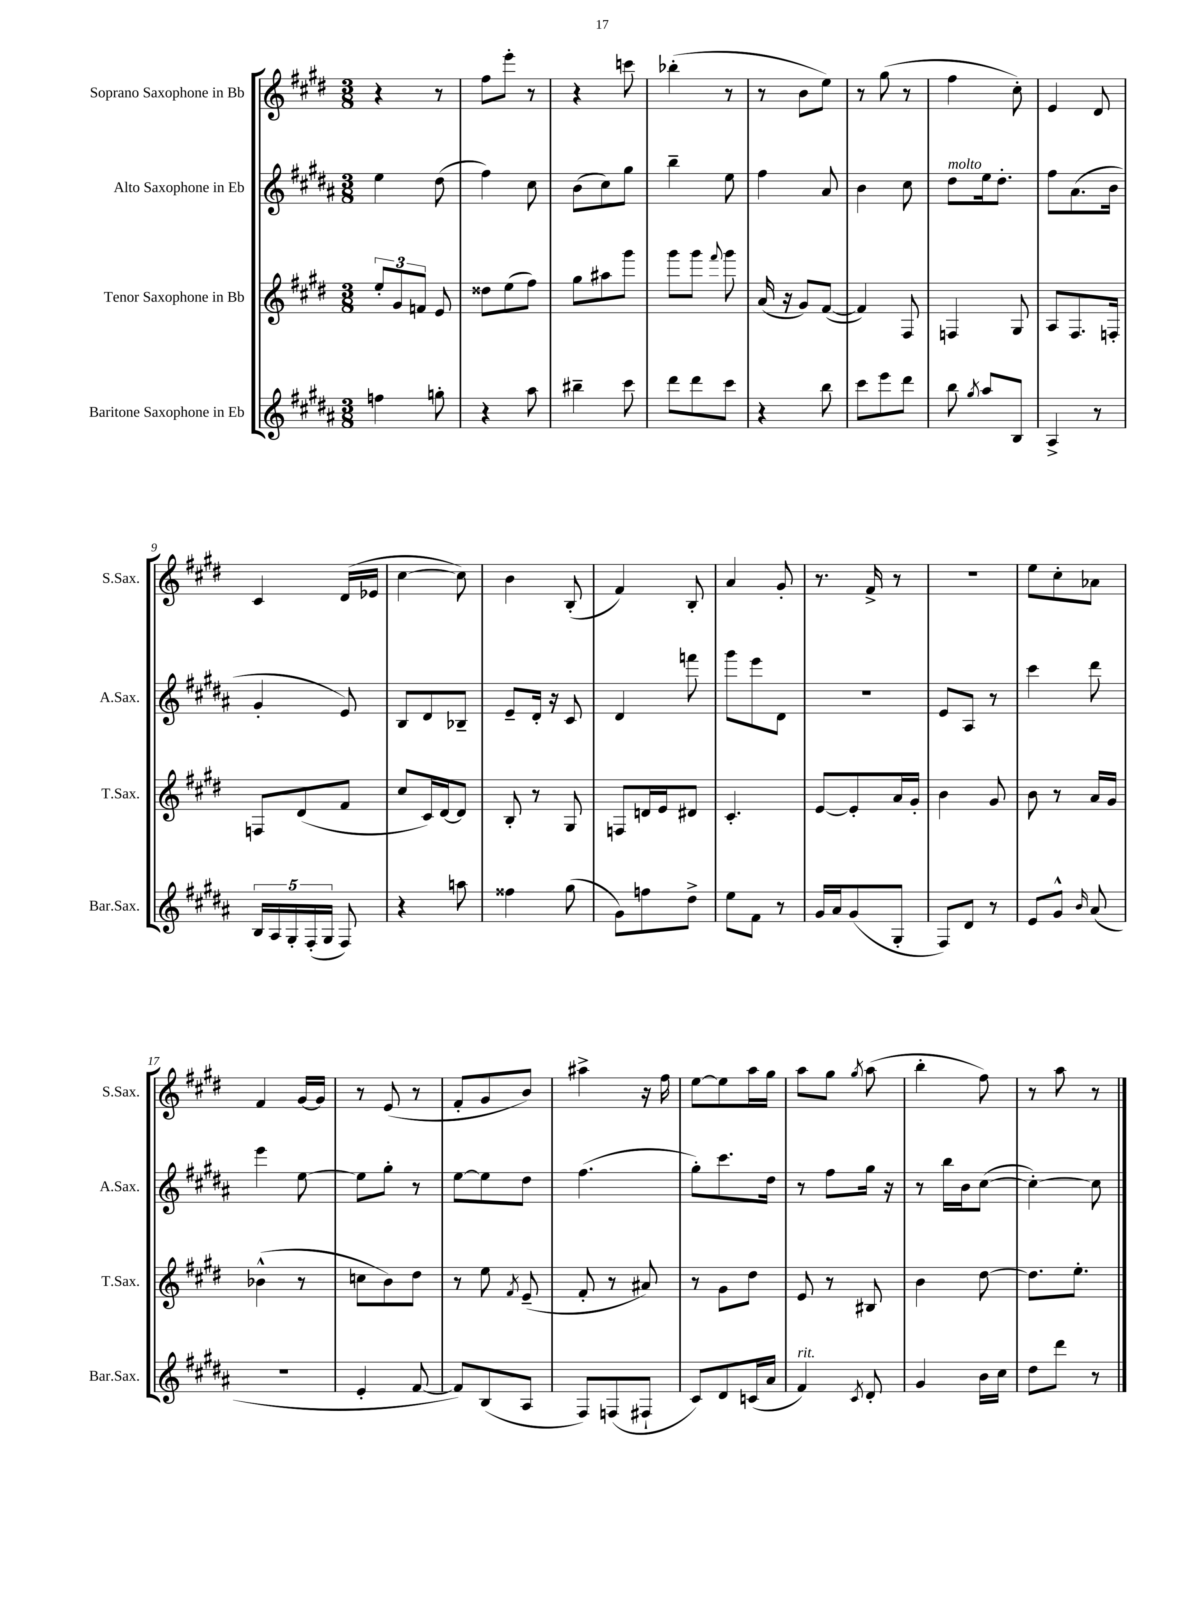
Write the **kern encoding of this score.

**kern	**kern	**kern	**kern
*staff4	*staff3	*staff2	*staff1
*clefG2	*clefG2	*clefG2	*clefG2
*k[f#c#g#d#a#]	*k[f#c#g#d#]	*k[f#c#g#d#a#]	*k[f#c#g#d#]
*M3/8	*M3/8	*M3/8	*M3/8
4ff	12ee'	4ee	4r
.	12g#	.	.
.	12f	.	.
8gg'	8e	(8dd#	8r
=	=	=	=
4r	8dd##	4ff#)	8ff#
.	(8ee	.	8eee'
8aa#	8ff#)	8cc#	8r
=	=	=	=
4bb#~	8gg#	(8b	4r
.	8aa#	8cc#)	.
8ccc#	8ggg#	8gg#	8ccc
=	=	=	=
8ddd#	8ggg#	4bb~	(4bb-'
8ddd#	8ggg#	.	.
.	8qqfff#	.	.
8ccc#	8ggg#	8ee	8r
=	=	=	=
4r	(16a	4ff#	8r
.	16r	.	.
.	8g#)	.	8b
8bb	([8f#	8a#	8ee)
=	=	=	=
8ccc#	4f#])	4b	8r
8eee	.	.	(8gg#
8ddd#	8F#	8cc#	8r
=	=	=	=
8bb	4F	8dd#	4ff#
8qgg#	.	.	.
8aa#	.	16ee	.
.	.	8.dd#'	.
8B	8G#	.	8cc#')
=	=	=	=
4A#^	8A	8ff#	4e
.	8.F#	(8.a#	.
8r	.	.	8d#
.	16F'	16b	.
=	=	=	=
20B	8F	4g#'	4c#
20A#	.	.	.
20G#'	.	.	.
.	(8d#	.	.
(20F#'	.	.	.
20G#	.	.	.
8F#)	8f#	8e)	(16d#
.	.	.	16e-
=	=	=	=
4r	8cc#	8B	[4cc#
.	16c#)	8d#	.
.	[16d#	.	.
8aa	8d#]	8B-~	8cc#])
=	=	=	=
4ff##	8B'	8e~	4b
.	8r	16d#'	.
.	.	16r	.
(8gg#	8G#	8c#	(8B'
=	=	=	=
8g#)	8F	4d#	4f#)
8ff	16d	.	.
.	16e	.	.
8dd#^	8d#	8fff	8B'
=	=	=	=
8ee	4.c#'	8ggg#	4a
8f#	.	8eee	.
8r	.	8d#	8g#'
=	=	=	=
16g#	[8e	4.r	8.r
16a#	.	.	.
(8g#	8e']	.	.
.	.	.	16f#^
8G#'	16a	.	8r
.	16g#'	.	.
=	=	=	=
8F#)	4b	8e	4.r
8d#	.	8A#	.
8r	8g#	8r	.
=	=	=	=
8e	8b	4ccc#	8ee
8g#^^	8r	.	8cc#'
16qqb	.	.	.
(8a#	16a	8ddd#	8a-
.	16g#	.	.
=	=	=	=
4.r	(4b-^^	4eee	4f#
.	8r	[8ee	[16g#
.	.	.	16g#]
=	=	=	=
4e'	8cc	8ee]	8r
.	8b)	8gg#'	(8e
[8f#	8dd#	8r	8r
=	=	=	=
8f#])	8r	[8ee	8f#'
(8B	8ee	8ee]	8g#
.	8qf#	.	.
8A#	(8e~	8dd#	8b)
=	=	=	=
8F#)	8f#'	(4.ff#	4aa#^
(8F	8r	.	.
8F#`	8a#)	.	16r
.	.	.	16ff#
=	=	=	=
8c#)	8r	8gg#')	[8ee
8d#	8g#	8.ccc#	8ee]
(16c	8dd#	.	16aa
16a#	.	16dd#	16gg#
=	=	=	=
4f#)	8e	8r	8aa
.	8r	8ff#	8gg#
8qc#	.	.	8qgg#
8d#'	8B#	16gg#	(8aa
.	.	16r	.
=	=	=	=
4g#	4b	8r	4bb'
.	.	16bb	.
.	.	16b	.
16b	[8dd#	([8cc#	8ff#)
16cc#	.	.	.
=	=	=	=
8dd#	8.dd#]	4cc#'_)	8r
8ddd#	.	.	8aa
.	8.ee'	.	.
8r	.	8cc#]	8r
==	==	==	==
*-	*-	*-	*-
